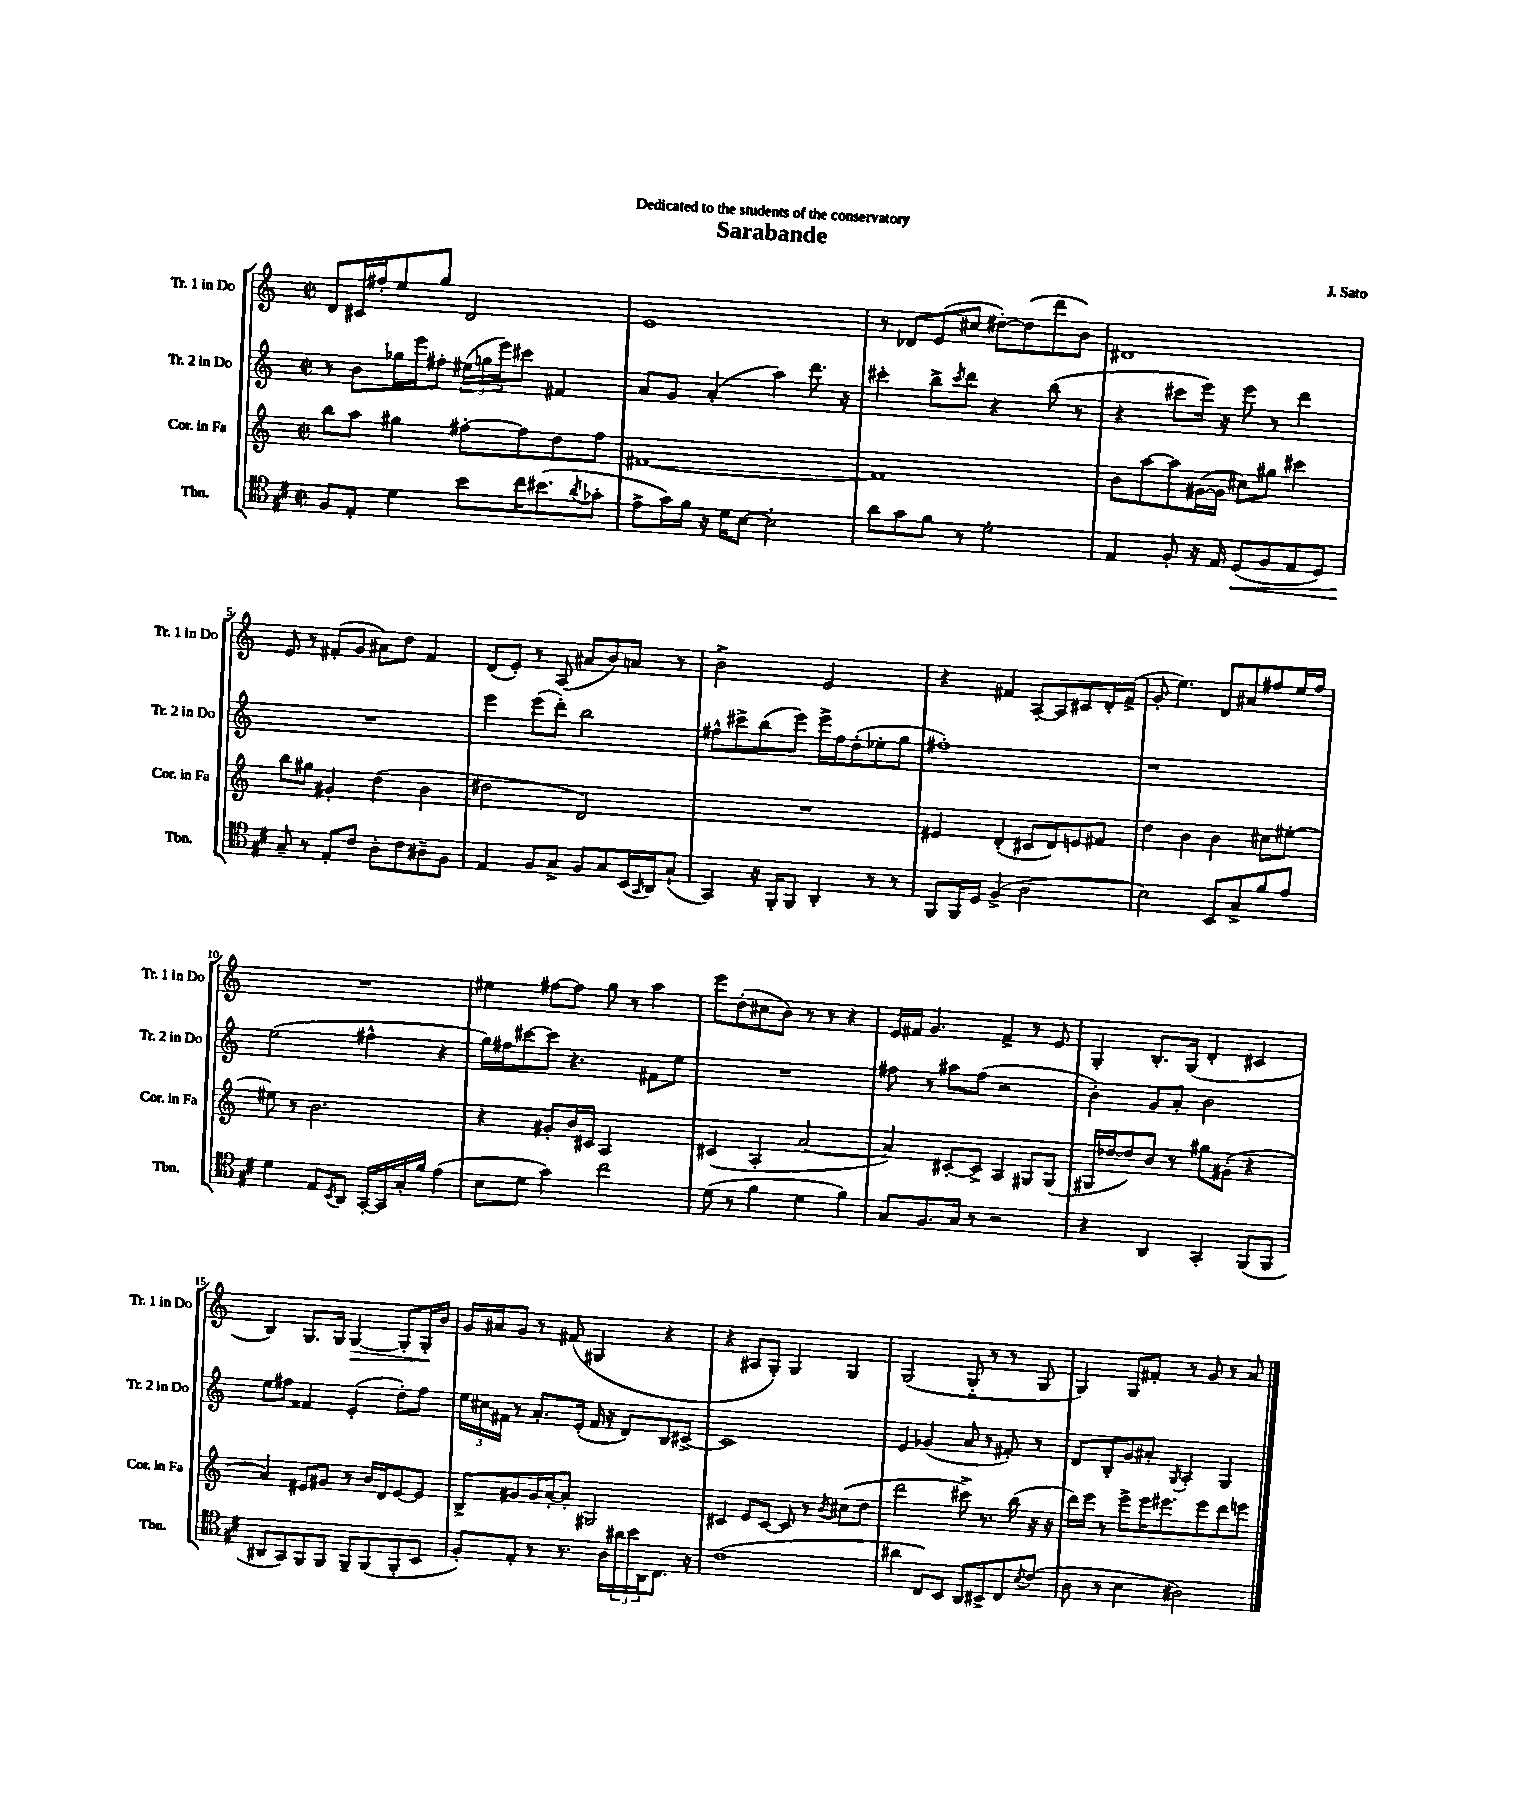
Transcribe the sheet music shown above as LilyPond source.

\header { title = "Sarabande" composer = "J. Sato" dedication = "Dedicated to the students of the conservatory" }
<<
\new StaffGroup <<
\new Staff = "s0" \with { instrumentName = "Tr. 1 in Do" shortInstrumentName = "Tr. 1 in Do" } {
    \clef treble \key c \major \defaultTimeSignature \time 2/2
    d'8 cis'16 fis''16-. e''8 g''8 d'2 |
    e'1 |
    r8 des'8 e'8( cis''8 dis''8~-.) dis''8( d'''8 b'8) |
    dis'1 |
    e'8 r8 fis'8-.( g'8 ais'8) d''8 fis'4 |
    d'8( e'8-.) r8 a8( ais'8 b'8) a'8 r8 |
    b'2-> e'2 |
    r4 fis'4 a8~-. a8 cis'8 d'16-. fis'16->( |
    g'8-. e''4.) d'8 ais'8 fis''8 e''16 fis''16 |
    R1 |
    eis''4 fis''8~ fis''8 g''8 r8 a''4 |
    e'''8 d''8-.( cis''8 b'8) r8 r8 r4 |
    e'16 fis'16 g'4. fis'4-> r8 e'8 |
    g4-. b8.-. g16( d'4-. cis'4 |
    b4) g8. g16 g4~\> g8-. g16-.\! b'16 |
    g'16 ais'16 g'8 r8 fis'8( gis4 r4 |
    r4 ais8 g8-.) g4 g4 |
    g2( g8-_ r8 r8 g8 |
    g4) g8 fis'8-. r8 g'8 r8 a'8 \bar "|." |
}
\new Staff = "s1" \with { instrumentName = "Tr. 2 in Do" shortInstrumentName = "Tr. 2 in Do" } {
    \clef treble \key c \major \defaultTimeSignature \time 2/2
    r8 b'8 ges''16 e'''16 fis''8-. \tuplet 3/2 { eis''16( g''16 e'''16) } cis'''8 fis'4 |
    a'8 g'8 a'4-.( a''4) d'''8. r16 |
    cis'''4-. b''8-> \acciaccatura { cis'''8 } d'''8 r4 b''8( r8 |
    r4 cis'''8 e'''16) r16 e'''8 r8 d'''4 |
    R1 |
    e'''4 e'''8( d'''8-.) b''2 |
    fis''8-^ cis'''8-> b''8( e'''8) e'''16-> fis''16 d''8-.( ees''8-. g''8 |
    fis''1-.) |
    r1 |
    e''2( fis''4-^ r4 |
    g''16) fis''16 cis'''8~ cis'''8 r4. fis'8 e''8 |
    R1 |
    fis''8 r8 ais''8 fis''8( r2 |
    b'4-.) g'8 a'8-. b'2 |
    e''8 fis''8 fisis'4 e'4-.( d''8-.) fis''8 |
    \tuplet 3/2 { e''16 cis''16 fis'16 } r8 a'8.-. e'16-.( fis'16 r16 d'8) b8 cis'8~-> |
    cis'1 |
    e'4 ges'4( a'8 r8 fis'8-.) r8 |
    d'8 b8-. g'8 ais'8-. \acciaccatura { g8 } a4-. g4 \bar "|." |
}
\new Staff = "s2" \with { instrumentName = "Cor. in Fa" shortInstrumentName = "Cor. in Fa" } {
    \clef treble \key c \major \defaultTimeSignature \time 2/2
    b''8 a''8 gis''4 fis''8~-. fis''8 d''8 fis''8 |
    fis'1~ |
    fis'1 |
    b'8 a''8~ a''8 gis'16~( gis'16 cis''8) gis''8 cis'''4 |
    b''8 gis''8 gis'4-. d''4( b'4 |
    dis''2 d'2) |
    R1 |
    eis'4 d'4-.( cis'8 d'8) e'8 fis'8 |
    d''4 b'4 b'4 cis''8 eis''8~-. |
    eis''8 r8 b'2. |
    r4 gis'8-. b'16 cis'16 a2 |
    cis'4( a4-. a'2~ |
    a'4) cis'8~-. cis'8-> a4 gis8 gis8( |
    gis16 des''16~ des''8) b'8 r8 gis''8 gis'8-.( r4 |
    a'4) eis'8 gis'8 r8 b'16 d'16 eis'8~ eis'8 |
    b8-> gis'8 gis'16 a'16~-. a'8-. gis2 |
    cis'4 e'8 cis'8~ cis'8 r8 \acciaccatura { b'8 } cis''8( d''8 |
    d'''2 cis'''8->) r8. b''16( r16 r16 |
    d'''16) e'''16 r8 e'''8-> e'''16 eis'''8. eis'''8 d'''8 e'''8 \bar "|." |
}
\new Staff = "s3" \with { instrumentName = "Tbn." shortInstrumentName = "Tbn." } {
    \clef tenor \key d \major \defaultTimeSignature \time 2/2
    fis8 e8-. d'4 b'8 cis''16 bis'8.( \acciaccatura { a'8 } ges'8-. |
    e'8-> g'16) fis'16 r16 d'16 b8~ b2-. |
    a'8 g'8 fis'8 r8 d'2-. |
    e4 fis8-. r16 e16 d8\<( fis8 e8 d8) |
    g8--\! r8 e8-. cis'8 a8-. cis'8 ais8-- fis8 |
    e4 fis8 g8-> fis8 g8 b,16( \grace { g,16 } a,16) g8-!( |
    g,4) r16 fis,16-. fis,8 a,4-. r8 r8 |
    fis,8 fis,16 d16 fis4->( a2 |
    b2) b,8 g8-> fis'8 e'8 |
    d'4 e8 \acciaccatura { b,8 } a,8 g,16~-. g,16 g16-. fis'16 e'4( |
    b8 d'8 g'4) cis''2 |
    d'8( r8 fis'4 d'4 fis'4) |
    g8 fis8. g16 r8 r2 |
    r4 a,4 g,4-. fis,8( fis,8 |
    ais,8 g,8) fis,8 fis,8 fis,8-- fis,8( fis,8-. b,8 |
    fis8-.) e8-. r8 r8. a16 \tuplet 3/2 { ais'16 b'16 a,16 } cis8. r16 |
    cis'1( |
    ais'4 cis8) b,8 a,8 bis,8-> cis8 \acciaccatura { b8 } cis'8( |
    a8 r8 b4 ais2) \bar "|." |
}
>>
>>
